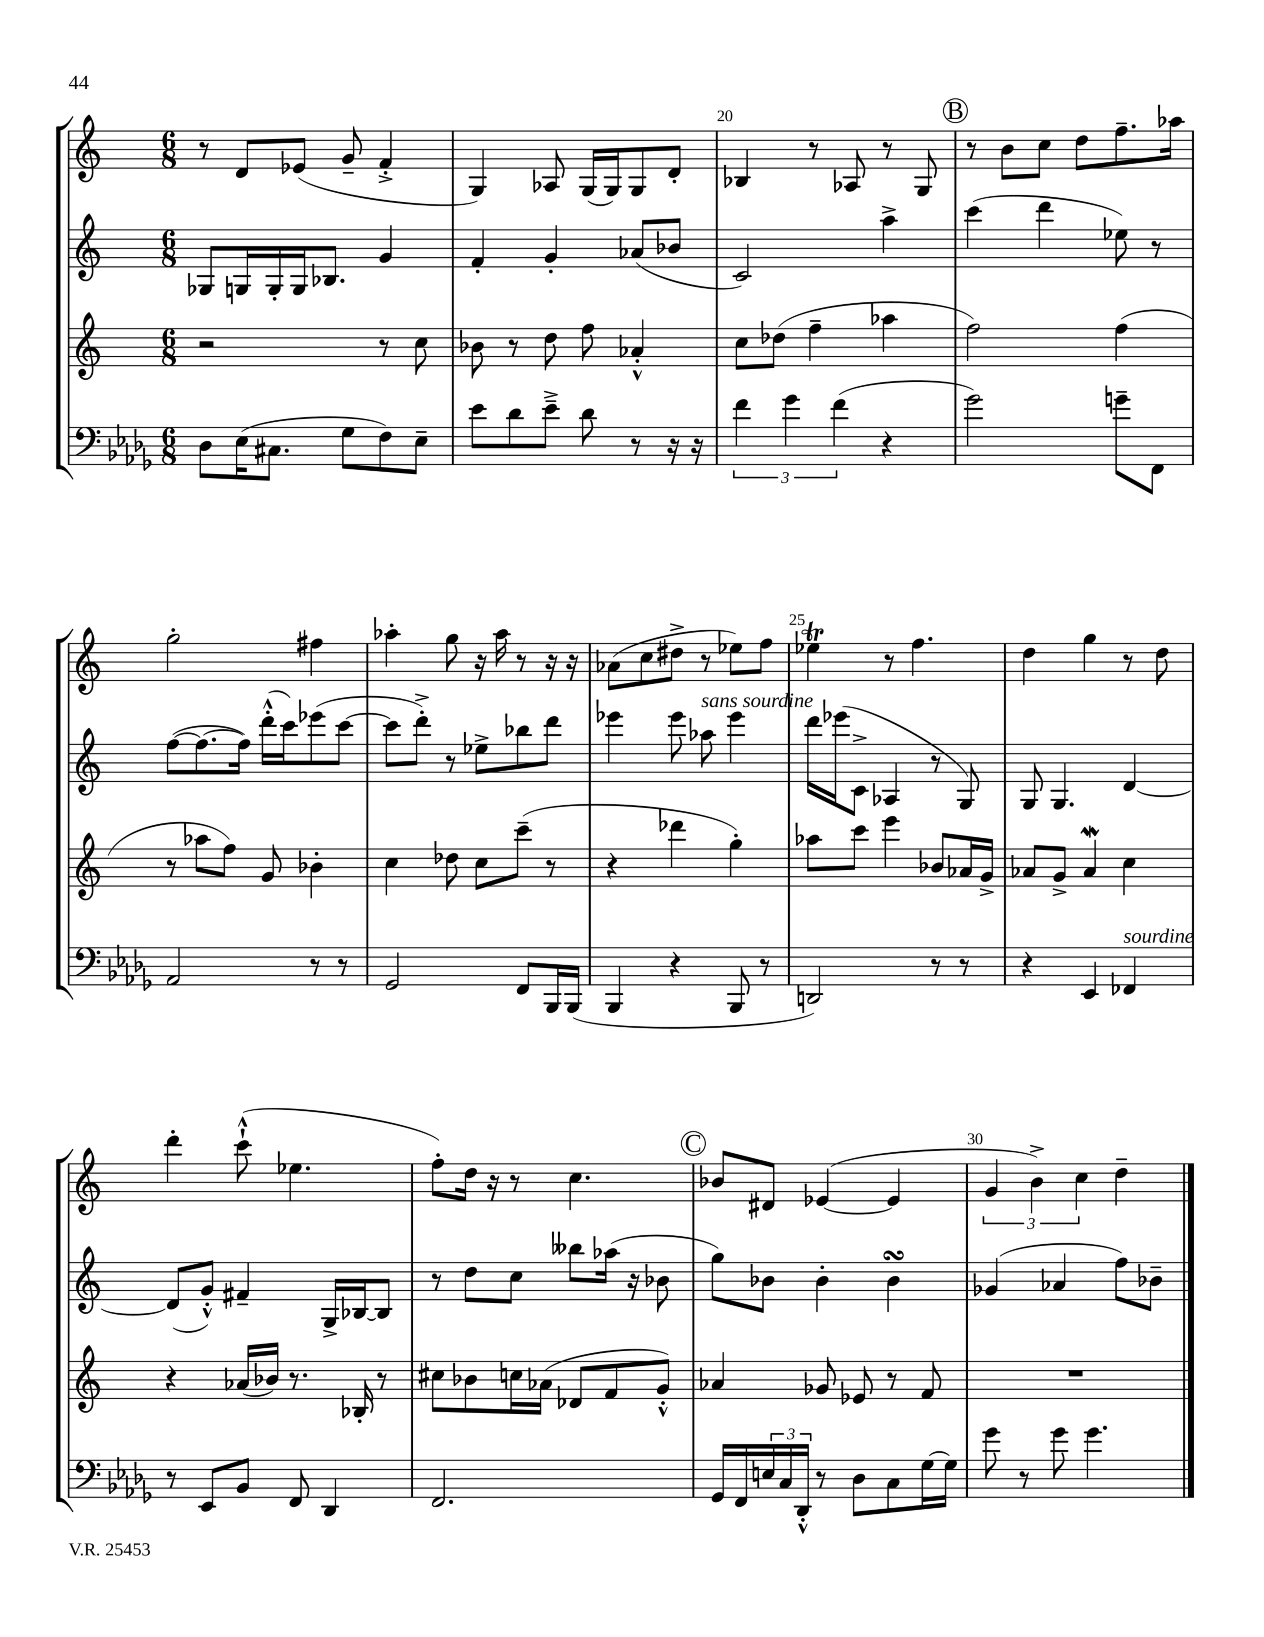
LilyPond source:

<<
\new StaffGroup <<
\new Staff = "s0" {
    \clef treble \key c \major \numericTimeSignature \time 6/8
    r8 d'8 ees'8( g'8-- f'4-.-> |
    g4) aes8 g16( g16) g8 d'8-. |
    bes4 r8 aes8 r8 g8 |
    \mark \markup { \circle "B" } r8 b'8 c''8 d''8 f''8.-- aes''16 |
    g''2-. fis''4 |
    aes''4-. g''8 r16 aes''16 r8 r16 r16 |
    aes'8( c''8 dis''8-> r8 ees''8) f''8 |
    ees''4\trill r8 f''4. |
    d''4 g''4 r8 d''8 |
    d'''4-. c'''8-!-^( ees''4. |
    f''8-.) d''16 r16 r8 c''4. |
    \mark \markup { \circle "C" } bes'8 dis'8 ees'4~( ees'4 |
    \tuplet 3/2 { g'4 b'4->) c''4 } d''4-- \bar "|." |
}
\new Staff = "s1" {
    \clef treble \key c \major \numericTimeSignature \time 6/8
    ges8 g16 g16-. g16 bes8. g'4 |
    f'4-. g'4-. aes'8( bes'8 |
    c'2) a''4-> |
    \mark \markup { \circle "B" } c'''4( d'''4 ees''8) r8 |
    f''8~( f''8.~ f''16) d'''16-.-^( c'''16) ees'''8( c'''8~ |
    c'''8 d'''8-.->) r8 ees''8-> bes''8 d'''8 |
    ees'''4 ees'''8 aes''8^\markup { \italic "sans sourdine" } ees'''4 |
    d'''16 ees'''16( c'8-> aes4 r8 g8) |
    g8 g4. d'4~ |
    d'8( g'8-.-^) fis'4-- g16-> bes16~ bes8 |
    r8 d''8 c''8 beses''8 aes''16( r16 bes'8 |
    \mark \markup { \circle "C" } g''8) bes'8 bes'4-. bes'4\turn |
    ges'4( aes'4 f''8) bes'8-- \bar "|." |
}
\new Staff = "s2" {
    \clef treble \key c \major \numericTimeSignature \time 6/8
    r2 r8 c''8 |
    bes'8 r8 d''8 f''8 aes'4-.-^ |
    c''8 des''8( f''4-- aes''4 |
    \mark \markup { \circle "B" } f''2) f''4( |
    r8 aes''8 f''8) g'8 bes'4-. |
    c''4 des''8 c''8 c'''8--( r8 |
    r4 des'''4 g''4-.) |
    aes''8 c'''8 e'''4 bes'8 aes'16 g'16-> |
    aes'8 g'8-> aes'4\mordent c''4 |
    r4 aes'16( bes'16) r8. bes16-. r8 |
    cis''8 bes'8 c''16 aes'16( des'8 f'8 g'8-.-^) |
    \mark \markup { \circle "C" } aes'4 ges'8 ees'8 r8 f'8 |
    R2. \bar "|." |
}
\new Staff = "s3" {
    \clef bass \key des \major \numericTimeSignature \time 6/8
    des8 ees16( cis8. ges8 f8) ees8-- |
    ees'8 des'8 ees'8---> des'8 r8 r16 r16 |
    \tuplet 3/2 { f'4 ges'4 f'4( } r4 |
    \mark \markup { \circle "B" } ges'2) g'8-- f,8 |
    aes,2 r8 r8 |
    ges,2 f,8 bes,,16 bes,,16( |
    bes,,4 r4 bes,,8 r8 |
    d,2) r8 r8 |
    r4 ees,4 fes,4^\markup { \italic "sourdine" } |
    r8 ees,8 bes,8 f,8 des,4 |
    f,2. |
    \mark \markup { \circle "C" } ges,16 f,16 \tuplet 3/2 { e16 c16 des,16-.-^ } r8 des8 c8 ges16~ ges16 |
    ges'8 r8 ges'8 ges'4. \bar "|." |
}
>>
>>
\layout { \context { \Score currentBarNumber = #18 \override BarNumber.break-visibility = ##(#f #t #t) barNumberVisibility = #(every-nth-bar-number-visible 5) } }
